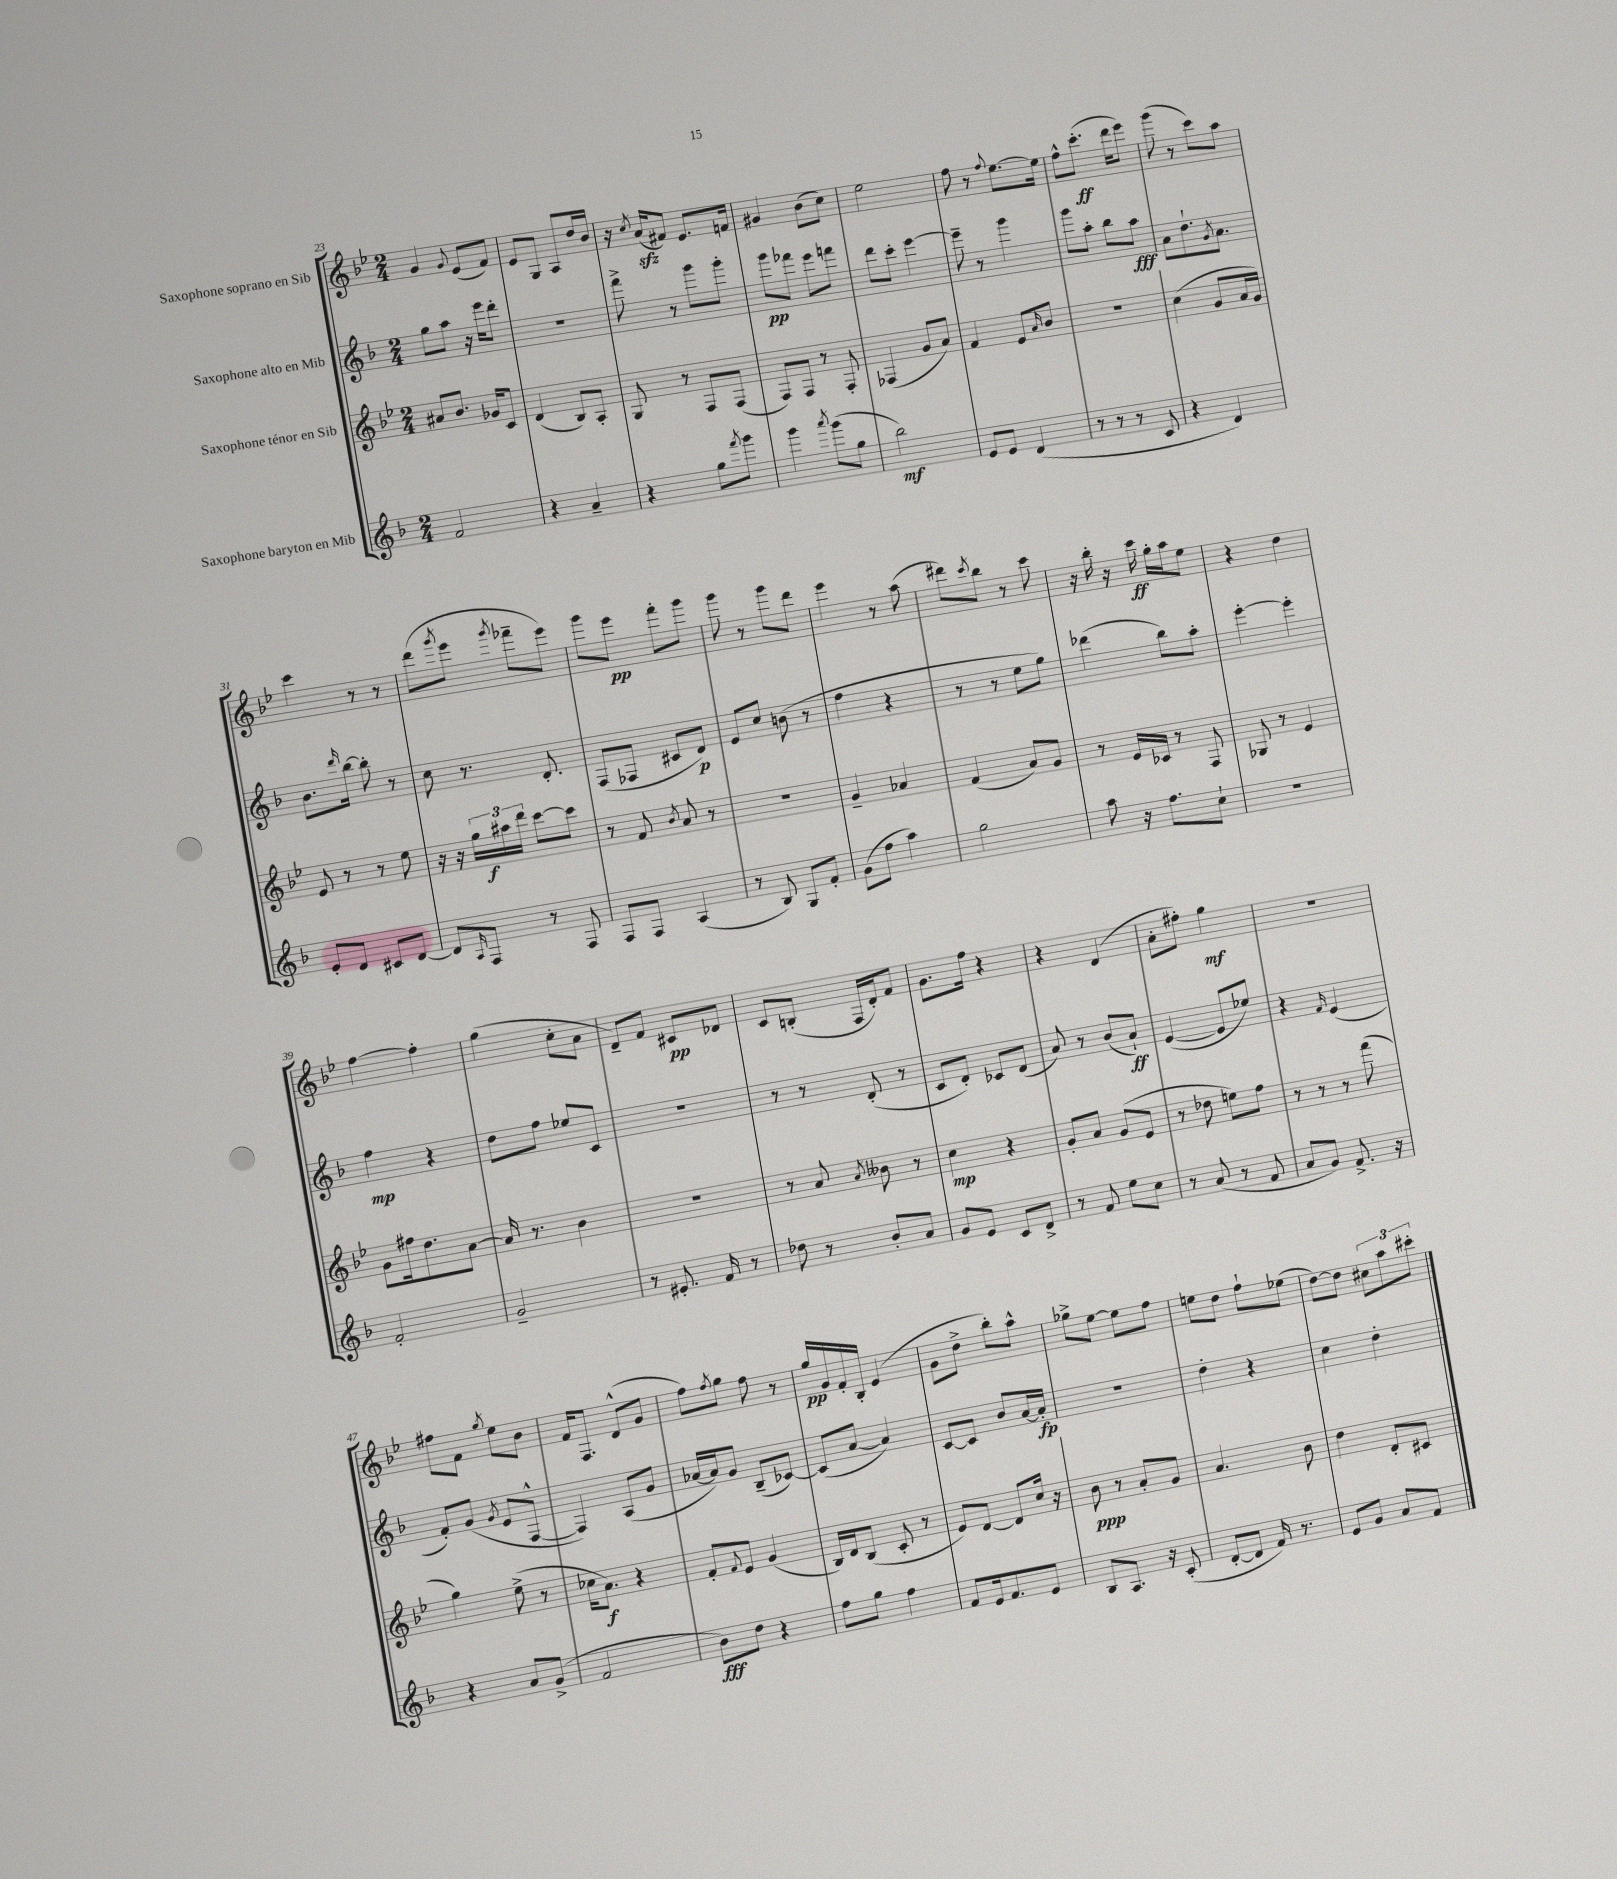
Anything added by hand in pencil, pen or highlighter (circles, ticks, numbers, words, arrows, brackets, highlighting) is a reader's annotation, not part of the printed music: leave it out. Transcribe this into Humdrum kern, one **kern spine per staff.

**kern	**kern	**kern	**kern
*staff4	*staff3	*staff2	*staff1
*clefG2	*clefG2	*clefG2	*clefG2
*k[b-]	*k[b-e-]	*k[b-]	*k[b-e-]
*M2/4	*M2/4	*M2/4	*M2/4
2f/	8a#/L	8gg\L	4g/
.	8.b-/J	8aa\J	.
.	.	.	8qqg/
.	.	16r	(8e-/L
.	16g-/LK	16eee\LK	.
.	8c/J	8ddd'\J	8f/J)
=	=	=	=
4r	(4d/	2r	8e-/L
.	.	.	8G/J
4a~/	8B-/L)	.	8A/L
.	8A'/J	.	16dd/L
.	.	.	16b-/JJ
=	=	=	=
4r	8G/	8fff^\	16r
.	.	.	8qcc/
.	.	.	(16a/LK
.	8r	8r	8f#/J)
8gg\L	8F/L	8ggg\L	8.e-/L
8qfff/	.	.	.
8ggg\J	(8F/J	8ggg'\J	.
.	.	.	16f/Jk
=	=	=	=
4ggg\	8F/L)	8ggg\L	4g#/
.	8F/J	8fff-\J	.
8qaaa/	.	.	.
(8ggg\L	8r	8eee\L	(8b-\L
8gg\J	8F'/	8fff\J	8cc\J)
=	=	=	=
2bb-\)	(4F-/	8ddd\L	2ee-\
.	.	8ccc'\J	.
.	8g/L	[4eee\	.
.	8a/J)	.	.
=	=	=	=
8e/L	4f/	8eee~\]	8ff\
8e/J	.	8r	8r
.	.	.	8qqff/
(4d/	8e-/L	4ggg\	[8.ee-\L
.	16qqa/	.	.
.	8b-/J	.	.
.	.	.	16ee-\]Jk
=	=	=	=
8r	2r	8ggg\L	8ff^^\L
8r	.	8aa'\J	(8.ccc'\J
8r	.	8bb-\L	.
.	.	.	16ddd\LK
8c/	.	8aa\J	8eee-\J)
=	=	=	=
4r	(4cc\	8a\L	(8ggg\
.	.	8.dd`\	8r
4d/)	8g/L	.	8ccc\L)
.	.	8qg/	.
.	.	8.a\J	.
.	16a/L	.	8aa\J
.	16g/JJ)	.	.
=	=	=	=
8e'/L	8e-/	8.b-\L	4ccc\
8d/J	8r	.	.
.	.	16qqddd/	.
.	.	[16bb-\Jk	.
8c#/L	8r	8bb-'\]	8r
[8d/J	8ee-\	8r	8r
=	=	=	=
8d/]L	16r	8cc\	(8ddd\L
.	16r	.	.
16qqA/	.	.	8qggg/
8F/J	24gg\LL	8.r	8eee-\J
.	24aa#\	.	.
.	24ddd\JJ	.	.
.	.	.	8qggg/
8r	[8ccc\L	.	8fff-~\L
.	.	8.d'/	.
8F/	8ccc\]J	.	8eee-\J)
=	=	=	=
8F/L	8r	(8F/L	8ggg\L
8F/J	8f/	8F-/J	8eee-\J
.	8qb-/	.	.
(4A/	8a/	8c#/L	8fff'\L
.	8r	8d/J)	8ggg\J
=	=	=	=
8r	2r	8e/L	8ggg\
8B-/)	.	8cc/J	8r
8G/L	.	(8b\	8ggg\L
8f'/J	.	8r	8ddd\J
=	=	=	=
(8g\L	4g~/	4ff\	4eee-\
8ff\J	.	.	.
4aa\)	4a-/	4r	8r
.	.	.	(8aa\
=	=	=	=
2gg\	(4f/	8r	8ddd#\L)
.	.	.	8qccc/
.	.	8r	8bb-\J
.	8a/L)	8ee\L	8r
.	8g/J	8gg\J)	8ccc\
=	=	=	=
8aa\	8r	(4ddd-\	16r
.	.	.	16bb-'\
16r	16e-/LL	.	16r
8.ff\L	16c-/JJ	.	16ccc\
.	8r	8bb-\L)	16gg'\LL
.	.	.	16aa\J
8cc`\J	8F/	8aa'\J	8ee-\J
=	=	=	=
2r	8G-/	[4eee'\	4r
.	8r	.	.
.	4e-/	4eee'\]	4dd\
=	=	=	=
2f'/	8g\L	4ff\	[4ff\
.	16ff#\k	.	.
.	8.dd\	.	.
.	.	4r	4ff'\]
.	[8a\J	.	.
=	=	=	=
2g~/	16a/]	8dd\L	(4gg\
.	8.r	.	.
.	.	8ff\J	.
.	4b-\	8ee-/L	8cc'\L
.	.	8c/J	8a\J
=	=	=	=
8r	2r	2r	8d~/L)
8.e#'/	.	.	8f/J
.	.	.	8c#/L
16f/	.	.	.
8r	.	.	8d-/J
=	=	=	=
8dd-\	8r	8r	8c/L
8r	8a/	8r	(8B'/J
.	8qa/	.	.
8b-'/L	8b--\	(8d'/	16F/LL
.	.	.	16d'/J)
8a/J	8r	8r	8f/J
=	=	=	=
8g/L	4cc\	8c/L	8.g\L
8e/J	.	8d'/J)	.
.	.	.	16ff\Jk
8c/L	4r	8c-/L	4r
8d^/J	.	(8d/J	.
=	=	=	=
8r	8g'/L	8a/)	4r
8f/	8a/J	8r	.
8ee\L	(8g/L	(8b-/L	(4d/
8cc\J	8e-/J	8a`/J)	.
=	=	=	=
8r	8r	([4e/	8a'\L
(8a/	8dd-\	.	8ff#'\J)
8r	8ee\L)	8e/]L	4gg\
8f/	8ff\J	8ee-/J)	.
=	=	=	=
8a/L	8r	4r	2r
8g/J)	8r	.	.
.	.	16qqf/	.
8.f^/	8r	(4e/	.
.	(8fff\	.	.
16r	.	.	.
=	=	=	=
4r	4gg\)	8f'/L)	8ff#\L
.	.	(8g/J	8f\J
.	.	8qg/	8qgg/
8a/L	(8ee-^\	8e/L	8ee-\L
(8g^/J	8r	[8F^^/J	8b-\J
=	=	=	=
2f/	16cc-\LK	4F/])	16f/LK
.	8.a\J)	.	8.F/J
.	4r	(8A/L	(8d^^/L
.	.	8g/J	8g/J
=	=	=	=
8b-\L)	8f'/L	[16a-/LL	8ff\L)
.	.	16a-/]J)	.
.	8qqf/	.	8qff/
8dd\J	8e-/J	8g/J	8gg\J
4r	(4g/	(8B-~/L	8ff\
.	.	[8c-/J)	8r
=	=	=	=
8ff\L	16B-/LL)	(8c-/]L	16gg/LL
.	16d/J	.	16g/
8gg\J	(8B-/J	[8a/J	16f'/
.	.	.	16B-'/JJ
4ff\	8c'/	4a/])	(4e-/
.	8r	.	.
=	=	=	=
8f/L	8e-/L)	[8c/L	8g\L
16e/k	[8d/J	8c/]J	8dd^\J
8.f/	.	.	.
.	8d/]L	8b-/L	8bb-'\L)
8e/J	16cc/Jk	[16a/L	8aa^^\J
.	16r	16a'/]JJ	.
=	=	=	=
8B-/L	8b-\	2r	8gg-^\L
8.A/J	8r	.	[8ee-\J
.	8a'/L	.	8ee-\]L
16r	.	.	.
(8c'/	8g/J	.	8ff\J
=	=	=	=
[8d'/L	4.a/	4dd'\	8ee\L
8d/]J	.	.	8dd\J
16f/)	.	4r	8ff`\L
8.r	.	.	.
.	8b-\	.	(8ee-\J
=	=	=	=
8e/L	4dd\	4cc\	[8dd\L)
8g/J	.	.	8dd\]J
8a/L	8d'/L	4dd'\	12cc#\L
.	.	.	12aa\
8f/J	8c#/J	.	.
.	.	.	12ccc#'\J
==	==	==	==
*-	*-	*-	*-
